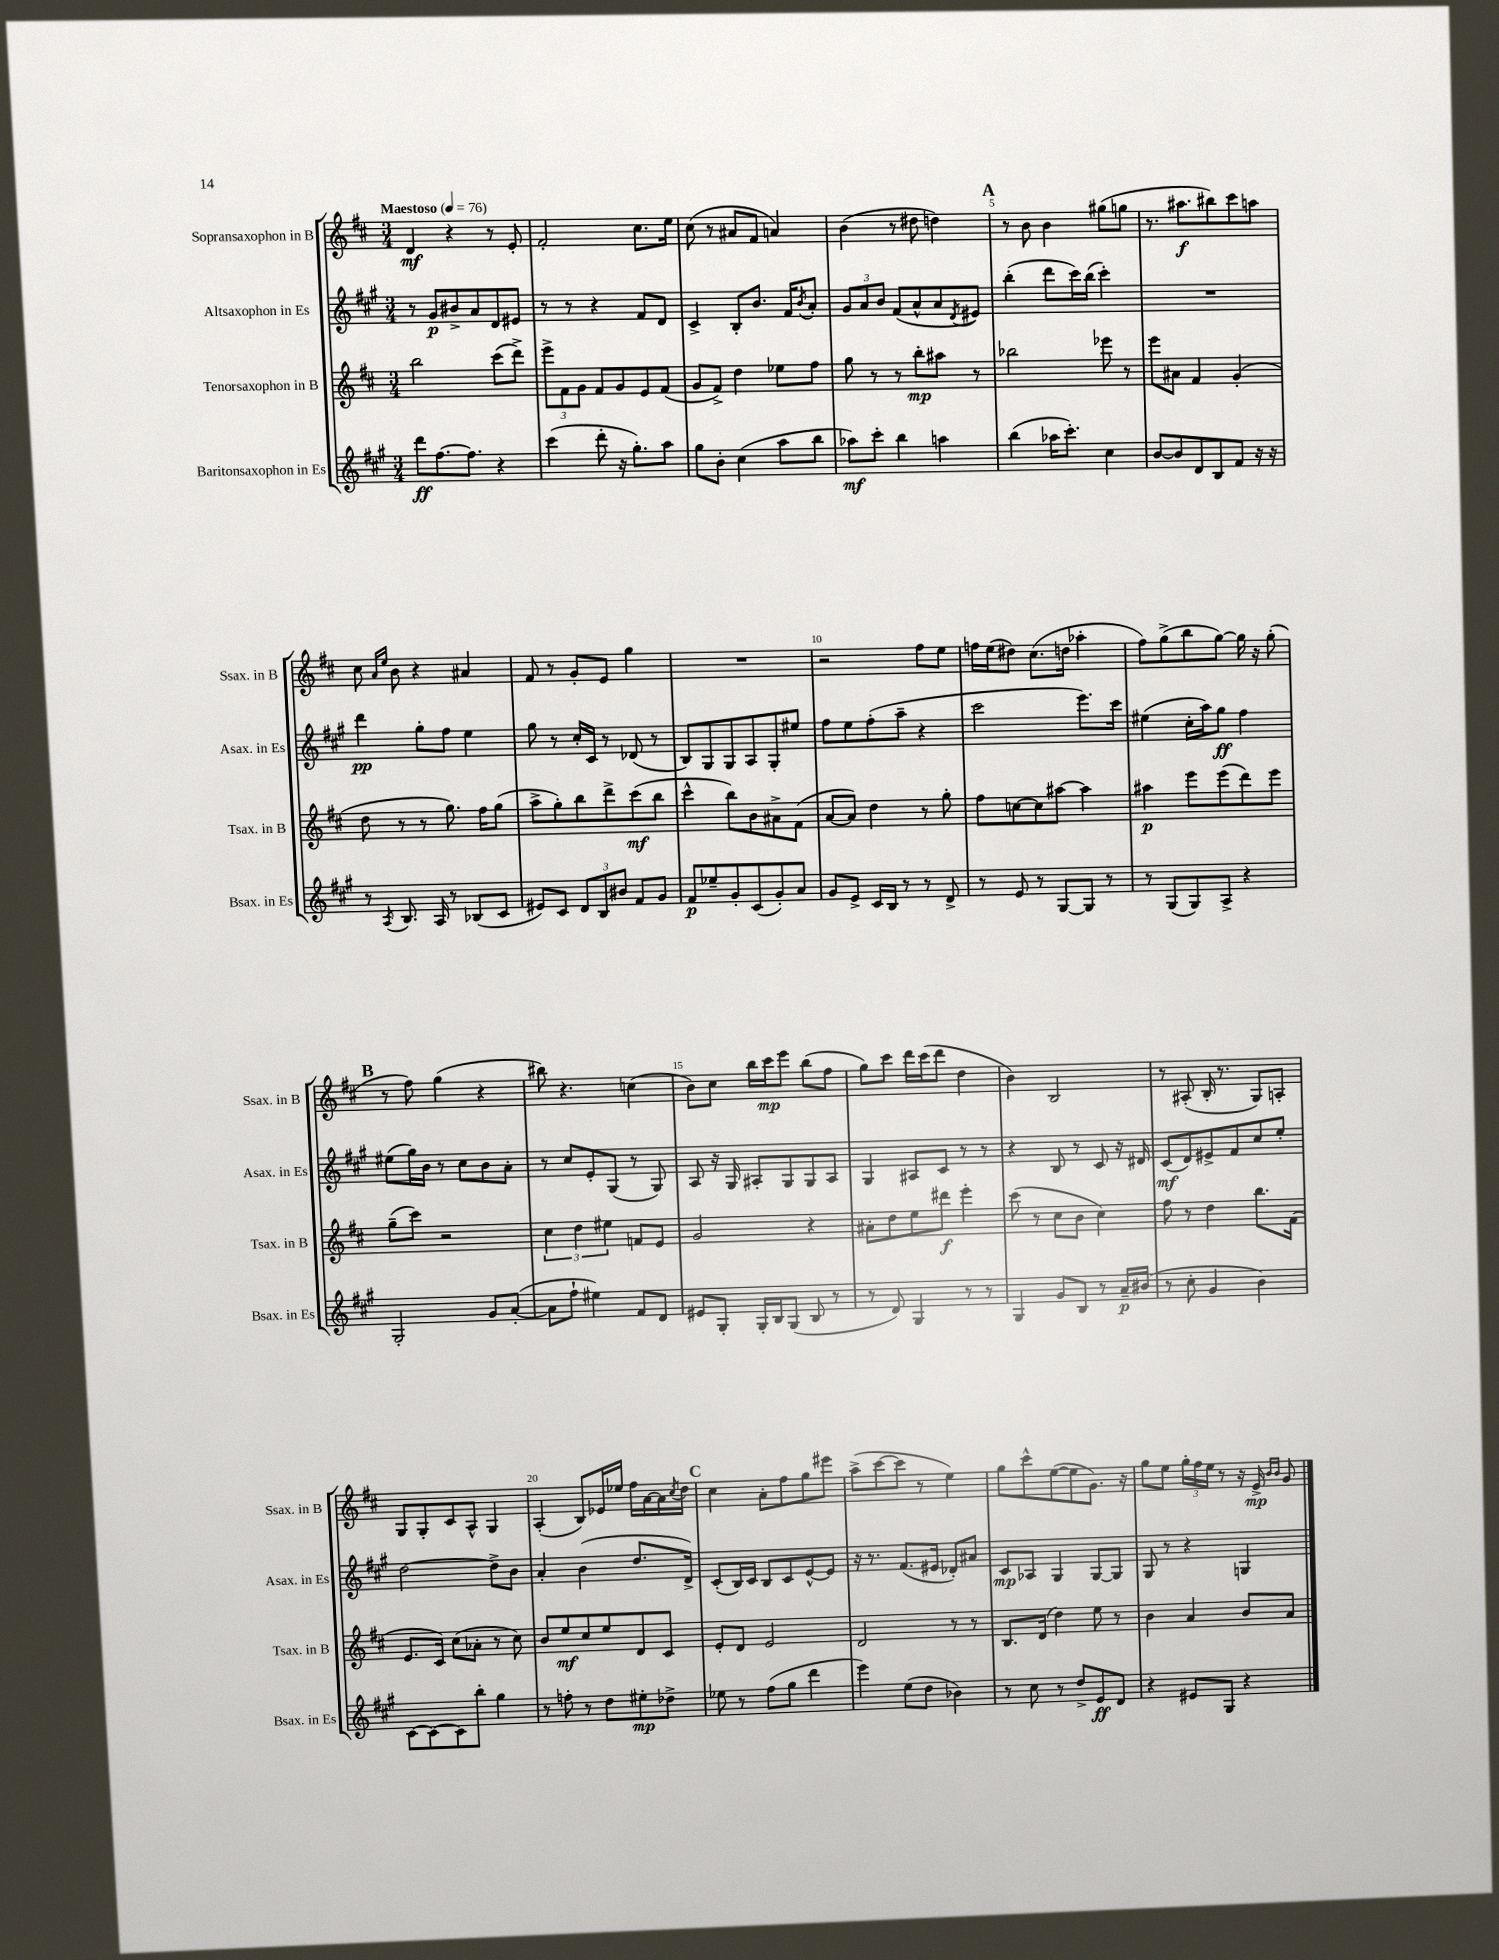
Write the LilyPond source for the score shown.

<<
\new StaffGroup <<
\new Staff = "s0" \with { instrumentName = "Sopransaxophon in B" shortInstrumentName = "Ssax. in B" } {
    \clef treble \key d \major \numericTimeSignature \time 3/4 \tempo "Maestoso" 4 = 76
    d'4\mf r4 r8 e'8-. |
    fis'2-. cis''8. e''16 |
    cis''8( r8 ais'8 fis'8 a'4) |
    b'4( r8 dis''8 d''4) |
    \mark \markup { \bold "A" } r8 b'8 b'4 gis''8( g''8 |
    r8. ais''8.\f bis''8) cis'''8 a''8 |
    cis''8 \grace { a'16 e''16 } b'8 r4 ais'4 |
    fis'8 r8 g'8-. e'8 g''4 |
    R2. |
    r2 fis''8 e''8 |
    f''16 e''16( dis''8) cis''8.( d''16 aes''4-. |
    fis''8) g''8->( b''8 g''8~) g''16 r16 g''8-.( |
    \mark \markup { \bold "B" } r8 fis''8) g''4( r4 |
    bis''8) r4. c''4( |
    b'8) cis''8 b''16 cis'''16\mp e'''8 b''8( fis''8 |
    g''8) cis'''8 d'''16 cis'''16( d'''8 d''4 |
    b'4) b2 |
    r8 ais8-.( b16-. r8. g8) a8-. |
    g8 g8-. cis'8 a8-^ g4 |
    a4-.( b8) ees'16 ees''16 fis''16 a'16~ a'16 \acciaccatura { cis''8 } d''16 |
    \mark \markup { \bold "C" } cis''4 a'8-. fis''8 g''8 eis'''8 |
    a''8->( cis'''8~ cis'''8 r8 e''4) |
    g''8 cis'''8-^ e''8~( e''8 g'8.) r16 |
    g''8 e''8 \tuplet 3/2 { g''16-. fis''16 e''16 } r8 r16 e'16->\mp \grace { b'16 b'16 } g'8 \bar "|." |
}
\new Staff = "s1" \with { instrumentName = "Altsaxophon in Es" shortInstrumentName = "Asax. in Es" } {
    \clef treble \key a \major \numericTimeSignature \time 3/4
    r8 gis'8\p bis'8-> a'8 d'8 eis'8 |
    r8 r8 r4 fis'8 d'8 |
    cis'4-> b8-. b'8. fis'16 \acciaccatura { b'8 } a'8-. |
    \tuplet 3/2 { gis'8 a'8 b'8 } fis'8( a'8-^ a'8 \acciaccatura { d'8 } eis'8) |
    \mark \markup { \bold "A" } b''4-.( d'''8 cis'''16) b''16( cis'''4-.) |
    R2. |
    d'''4\pp gis''8-. fis''8 e''4 |
    gis''8 r8 cis''16-. cis'16 r8 des'8( r8 |
    b8) gis8 gis8 a8 gis8-. eis''8 |
    fis''8 e''8 fis''8-.( a''8-- r4 |
    cis'''2 e'''8.) cis'''16 |
    eis''4( cis''16-. a''16) gis''8\ff fis''4 |
    \mark \markup { \bold "B" } eis''8( gis''16) b'16 r8 cis''8 b'8 a'8-. |
    r8 cis''8 e'8-. gis8( r8 gis8) |
    a8 r16 gis16 ais8-. gis8 gis8 ais8 |
    gis4 ais8 cis'8 r8 r8 |
    r4 b8 r8 cis'8 r16 dis'16 |
    cis'8\mf( d'8) eis'8-> fis'8 cis''8 e''8-. |
    d''2~ d''8-> b'8 |
    a'4-. b'4( d''8. d'16->) |
    \mark \markup { \bold "C" } cis'8-.( b16) cis'16 b8 cis'8 e'8~-^ e'8 |
    r16 r8. fis'8.( eis'16 des'8-.) ais'8 |
    cis'8\mp aes8 gis4 gis8~ gis8 |
    gis8 r8 r4 g4 \bar "|." |
}
\new Staff = "s2" \with { instrumentName = "Tenorsaxophon in B" shortInstrumentName = "Tsax. in B" } {
    \clef treble \key d \major \numericTimeSignature \time 3/4
    b''2 cis'''8( d'''8->) |
    \tuplet 3/2 { e'''8-> fis'8 g'8 } fis'8 g'8 e'8 fis'8( |
    g'8 fis'8->) d''4 ees''8 fis''8 |
    g''8 r8 r8 b''8-.\mp ais''8 r8 |
    \mark \markup { \bold "A" } bes''2 ees'''8 r8 |
    e'''8 ais'8 fis'4 g'4-.( |
    d''8 r8 r8 g''8.) fis''16 g''8( |
    a''8-> g''8-.) b''8 d'''8-> cis'''8\mf( b''8 |
    cis'''4-^ b''8) b'8 ais'8-> fis'8( |
    a'8~ a'8) d''4 r8 g''8-. |
    fis''8 c''8~ c''8 ais''8~ ais''4 |
    ais''4\p e'''8 e'''8( d'''8) e'''8 |
    \mark \markup { \bold "B" } g''8--( cis'''8) r2 |
    \tuplet 3/2 { cis''4 d''4 eis''4 } f'8 e'8 |
    g'2 r4 |
    ais'8-. d''8 e''8 dis'''8\f e'''4-. |
    cis'''8( r8 cis''8 b'8 cis''4) |
    fis''8 r8 d''4 b''8. fis'16( |
    e'8. cis'16) cis''8( aes'8-. r8 cis''8) |
    b'8 e''8\mf cis''8 e''8 d'8 cis'8 |
    \mark \markup { \bold "C" } e'8-. d'8 e'2 |
    d'2 r8 r8 |
    b8. d'16( d''4) e''8 r8 |
    b'4 a'4 b'8 a'8 \bar "|." |
}
\new Staff = "s3" \with { instrumentName = "Baritonsaxophon in Es" shortInstrumentName = "Bsax. in Es" } {
    \clef treble \key a \major \numericTimeSignature \time 3/4
    d'''8\ff fis''8.~ fis''8. r4 |
    cis'''4( d'''8-. r16 gis''8.-.) a''8 |
    gis''8 b'8-. cis''4( a''8 b''8 |
    aes''8\mf) cis'''8-. b''4 a''4 |
    \mark \markup { \bold "A" } b''4( aes''16 cis'''8.-.) cis''4 |
    b'8~ b'8 d'8 b8 fis'8 r16 r16 |
    r8 \acciaccatura { a8 } b8. a16 r8 bes8( cis'8 |
    eis'8) cis'8 \tuplet 3/2 { d'8 b8 bis'8 } fis'8 gis'8 |
    fis'8\p ees''8-- gis'8-. cis'8( gis'8-.) a'8 |
    gis'8 e'8-> cis'16 b16 r8 r8 d'8-> |
    r8 e'8 r8 gis8~ gis8 r8 |
    r8 gis8( gis8) a8-> r4 |
    \mark \markup { \bold "B" } gis2-. gis'8 a'8~-.( |
    a'8 fis''8-! eis''4) fis'8 d'8 |
    eis'8 gis8-. gis16-. b16 gis8( b8 r8 |
    r8 d'8) gis4 r8 r8 |
    gis4 gis'8 b8 r8 a'16--\p bis'16( |
    r8 cis''8-. gis'4 b'4) |
    cis'8~ cis'8~ cis'8 b''8-. gis''4 |
    r8 f''8-. r8 d''8 eis''8-.\mp des''8-> |
    \mark \markup { \bold "C" } ees''8 r8 fis''8( gis''8 d'''4 |
    e'''4) e''8( d''8 bes'4) |
    r8 cis''8 r8 d''8-> e'8\ff d'8 |
    r4 eis'8 gis8 r4 \bar "|." |
}
>>
>>
\layout { \context { \Score \override BarNumber.break-visibility = ##(#f #t #t) barNumberVisibility = #(every-nth-bar-number-visible 5) } }
